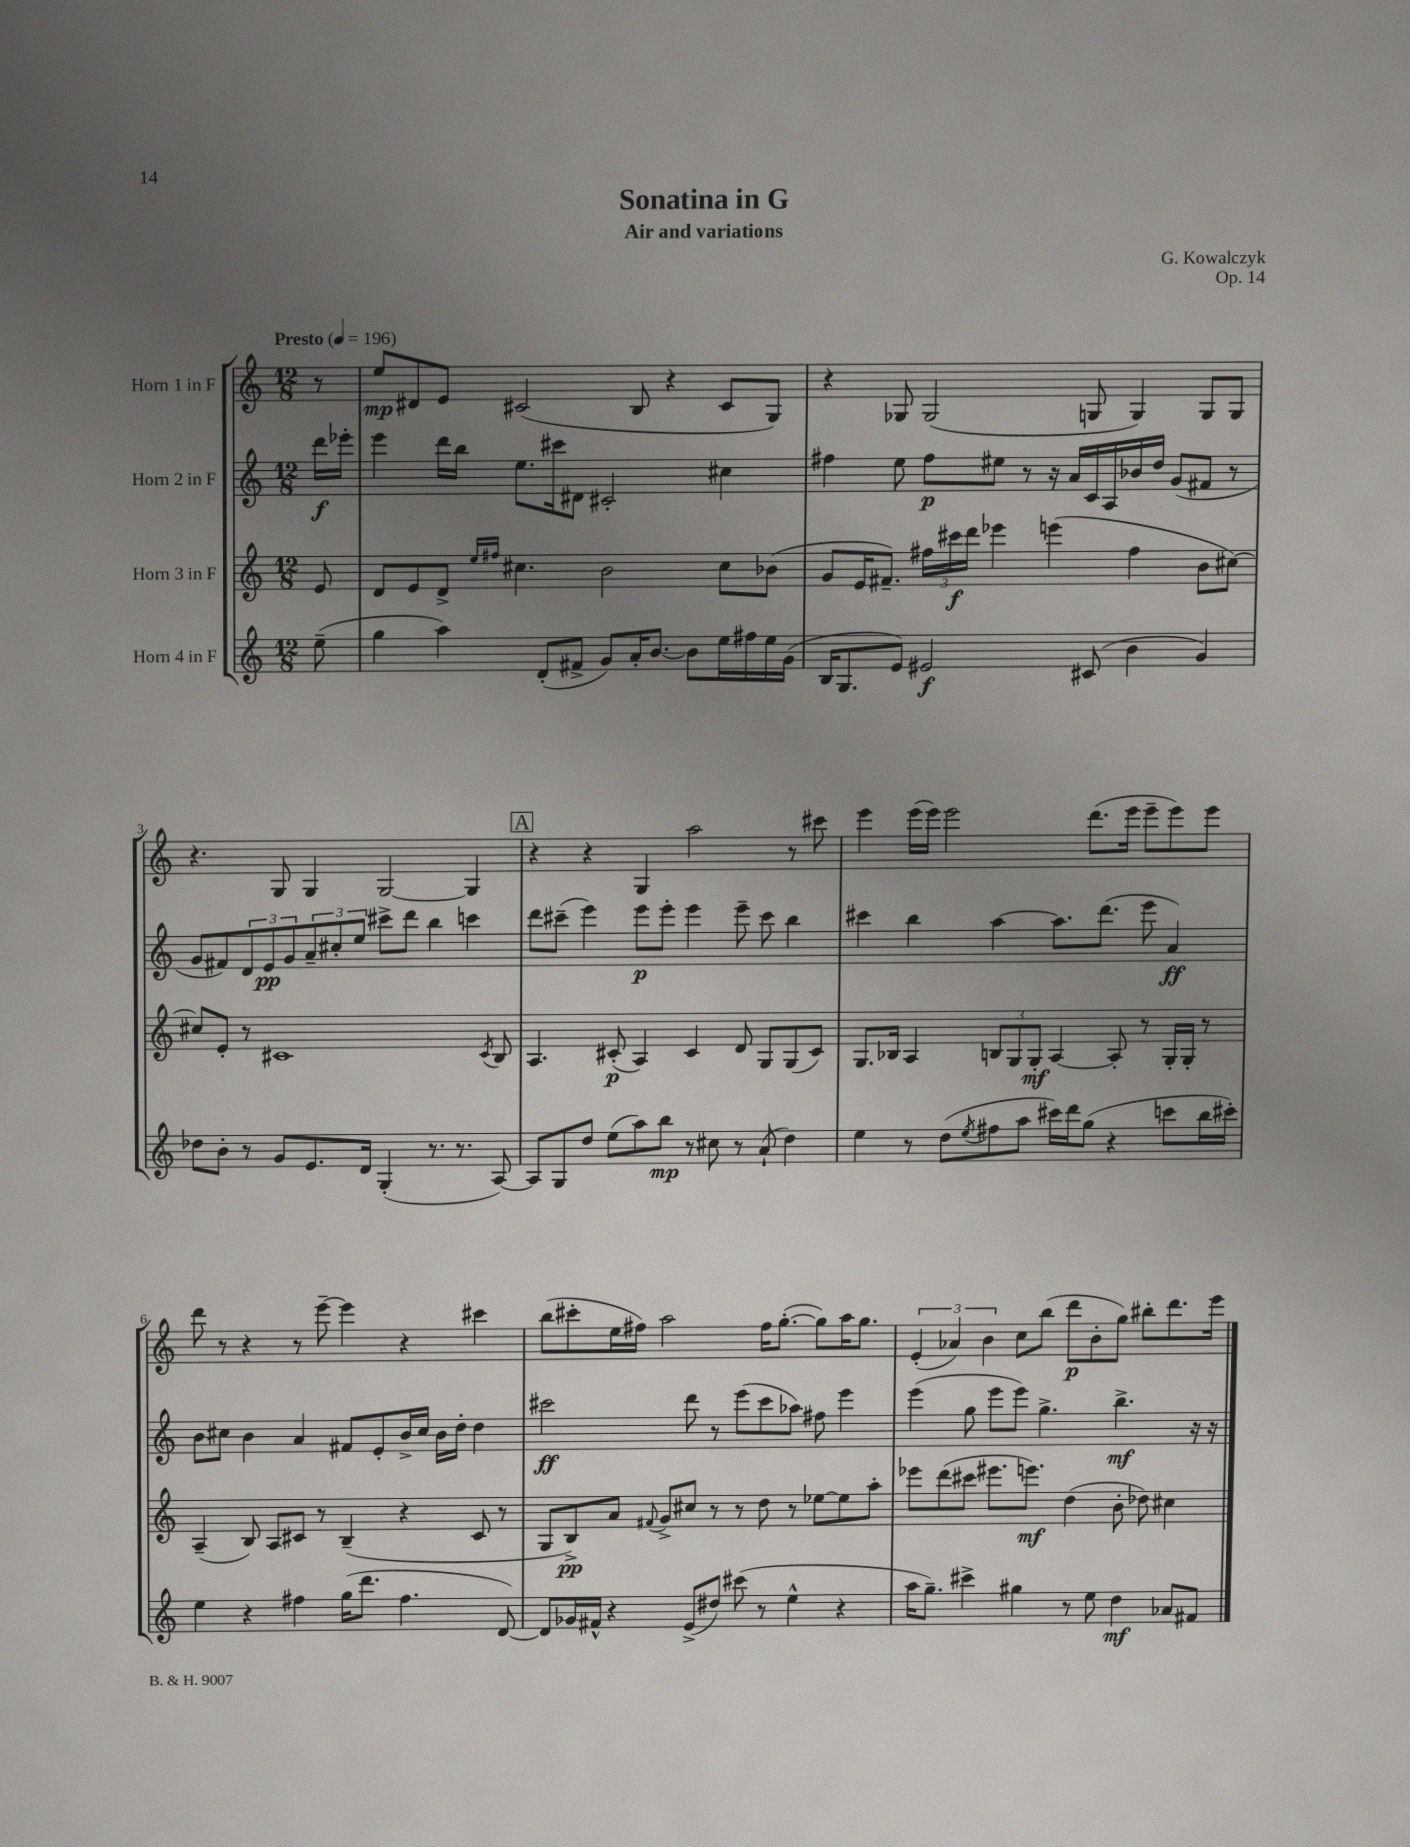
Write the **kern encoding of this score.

**kern	**dynam	**kern	**dynam	**kern	**dynam	**kern	**dynam
*part4	*part4	*part3	*part3	*part2	*part2	*part1	*part1
*staff4	*staff4	*staff3	*staff3	*staff2	*staff2	*staff1	*staff1
*I"Horn 4 in F	*	*I"Horn 3 in F	*	*I"Horn 2 in F	*	*I"Horn 1 in F	*
*clefG2	*	*clefG2	*	*clefG2	*	*clefG2	*
*k[]	*	*k[]	*	*k[]	*	*k[]	*
*M12/8	*	*M12/8	*	*M12/8	*	*M12/8	*
*MM196	*	*MM196	*	*MM196	*	*MM196	*
=	=	=	=	=	=	=	=
!	!	!	!	!	!	!LO:TX:a:B:t=Presto	!
(8ee~\	.	8e/	.	16ddd\LL	f	8r	.
.	.	.	.	16eee-X'\JJ	.	.	.
=1	=1	=1	=1	=1	=1	=1	=1
4gg\	.	8d/L	.	4eee\	.	8ee/L	mp
.	.	8e/	.	.	.	8d#X/	.
4aa\)	.	8d^/J	.	16ddd\LL	.	8e/J	.
.	.	.	.	16bb\JJ	.	.	.
.	.	16qqee/LL	.	.	.	.	.
.	.	16qqff#X/JJ	.	.	.	.	.
.	.	4.cc#X\	.	8.ee\L	.	(2c#X/	.
(8d'/L	.	.	.	.	.	.	.
.	.	.	.	16ccc#X\k	.	.	.
8f#X^/J	.	.	.	8d#X\J	.	.	.
8g/L)	.	2b\	.	2c#X'/	.	.	.
16a'/K	.	.	.	.	.	8B/	.
[8.b/J	.	.	.	.	.	.	.
.	.	.	.	.	.	4r	.
8b\L]	.	.	.	.	.	.	.
16ee\L	.	8cc#\L	.	4cc#X\	.	8c#/L	.
16ff#X\	.	.	.	.	.	.	.
16ee\	.	(8b-X\J	.	.	.	8G/J)	.
(16g\JJ	.	.	.	.	.	.	.
=2	=2	=2	=2	=2	=2	=2	=2
16B/KL	.	8g/L	.	4ff#X\	.	4r	.
8.G/	.	.	.	.	.	.	.
.	.	16e/K	.	.	.	.	.
.	.	8.f#X~/J)	.	.	.	.	.
8e/J)	.	.	.	8ee\	.	8G-X/	.
2e#X/	f	24ff#X\LL	.	8ff#\L	p	(2G-/	.
.	.	24ccc#X\	f	.	.	.	.
.	.	24ddd\JJ	.	.	.	.	.
.	.	4eee-X\	.	8ee#X\J	.	.	.
.	.	.	.	8r	.	.	.
.	.	(4eeen\	.	16r	.	.	.
.	.	.	.	16a/LL	.	.	.
(8c#X/	.	.	.	16c/	.	8Gn/	.
.	.	.	.	16A/	.	.	.
4b\	.	4ff#\	.	16b-X/	.	4G/)	.
.	.	.	.	16dd/JJ	.	.	.
.	.	.	.	(8g/L	.	.	.
4g/)	.	8b\L	.	8f#X/J	.	8G/L	.
.	.	[8cc#X\J)	.	8r	.	8G/J	.
!!LO:LB:g=z
=3	=3	=3	=3	=3	=3	=3	=3
8dd-X\L	.	8cc#X/L]	.	8g/L	.	4.r	.
8b'\J	.	8e'/J	.	8f#X/)	.	.	.
8r	.	8r	.	12d/	.	.	.
.	.	.	.	12e/	pp	.	.
8g/L	.	1c#X	.	.	.	8G/	.
.	.	.	.	12g/	.	.	.
8.e/	.	.	.	12a~/	.	4G/	.
.	.	.	.	12cc#X'/	.	.	.
.	.	.	.	12ee/J	.	.	.
16d/Jk	.	.	.	.	.	.	.
(4G'/	.	.	.	8ccc#X^\L	.	[2G/	.
.	.	.	.	8ddd\J	.	.	.
8.r	.	.	.	4bb\	.	.	.
8.r	.	.	.	.	.	.	.
.	.	.	.	4cccn\	.	4G/]	.
.	.	8qc#/	.	.	.	.	.
[8A/)	.	8B/	.	.	.	.	.
!!LO:REH:place=s1:t=A
=4	=4	=4	=4	=4	=4	=4	=4
8A/L]	.	4.A/	.	8ddd\L	.	4r	.
8G/	.	.	.	(8ccc#X~\J	.	.	.
8dd/J	.	.	.	4eee\)	.	4r	.
(8ee\L	.	(8c#X'/	p	.	.	.	.
8aa\)	.	4A/)	.	8eee\L	p	4G/	.
8bb\J	mp	.	.	8eee'\J	.	.	.
8r	.	4c#/	.	4eee\	.	2aa\	.
8cc#X\	.	.	.	.	.	.	.
8r	.	8d/	.	8eee~\	.	.	.
(8a`/	.	8G/L	.	8ccc#\	.	.	.
4dd\)	.	(8G/	.	4bb\	.	8r	.
.	.	8c#/J)	.	.	.	8ccc#X\	.
=5	=5	=5	=5	=5	=5	=5	=5
4ee\	.	8.G/L	.	4ccc#X\	.	4eee\	.
.	.	16B-X/Jk	.	.	.	.	.
8r	.	4A/	.	4bb\	.	(16eee\LL	.
.	.	.	.	.	.	16eee\JJ)	.
(8dd\L	.	.	.	.	.	2eee\	.
8qee/	.	.	.	.	.	.	.
8ff#X\	.	12Bn/L	.	[4aa\	.	.	.
.	.	12G/	.	.	.	.	.
8aa\J	.	.	.	.	.	.	.
.	.	12G'/J	mf	.	.	.	.
16ccc#X\LL)	.	[4A/	.	8.aa\L]	.	.	.
16ddd\J	.	.	.	.	.	.	.
(8gg\J	.	.	.	.	.	(8.ddd\L	.
.	.	.	.	(8.ddd\J	.	.	.
4r	.	8A'/]	.	.	.	.	.
.	.	.	.	.	.	16eee\Jk	.
.	.	8r	.	8eee\	.	8eee~\L	.
8cccn\L	.	16G'/LL	.	4a/)	ff	8eee\)	.
.	.	16G'/JJ	.	.	.	.	.
16bb\L	.	8r	.	.	.	8eee\J	.
16ccc#X'\JJ)	.	.	.	.	.	.	.
!!LO:LB:g=z
=6	=6	=6	=6	=6	=6	=6	=6
4ee\	.	(4A~/	.	8b\L	.	8ddd\	.
.	.	.	.	8cc#X\J	.	8r	.
4r	.	8B/)	.	4b\	.	4r	.
.	.	8A/L	.	.	.	.	.
4ff#X\	.	8c#X/J	.	4a/	.	8r	.
.	.	8r	.	.	.	[8eee~\	.
(16gg\KL	.	(4B~/	.	8f#X/L	.	4eee\]	.
8.ddd\J	.	.	.	.	.	.	.
.	.	.	.	8e'/	.	.	.
4.ff#\	.	4r	.	16b^/L	.	4r	.
.	.	.	.	16cc#/JJ	.	.	.
.	.	.	.	16b\LL	.	.	.
.	.	.	.	16dd'\JJ	.	.	.
.	.	8c#/	.	4dd\	.	4ccc#X\	.
[8d/)	.	8r	.	.	.	.	.
=7	=7	=7	=7	=7	=7	=7	=7
8d/L]	.	8G/L	.	2ccc#X\	ff	(8bb\L	.
16g-X/L	.	8B^/)	pp	.	.	8ccc#X'\	.
16f#X^^/JJ	.	.	.	.	.	.	.
4r	.	8a/J	.	.	.	16ee\L	.
.	.	.	.	.	.	16ff#X\JJ)	.
.	.	8qqf#X/	.	.	.	.	.
.	.	8g^/L	.	.	.	2aa\	.
(8e^/L	.	8cc#X/J	.	8ddd\	.	.	.
8dd#X/J)	.	8r	.	8r	.	.	.
(8ccc#X\	.	8r	.	(8eee\L	.	.	.
8r	.	8dd\	.	8ccc#\	.	16ff#\KL	.
.	.	.	.	.	.	([8.gg'\J	.
4ee^^\	.	8r	.	8aa-X\J)	.	.	.
.	.	[8ee-X\L	.	8ff#X\	.	8gg\L])	.
4r	.	8ee-\]	.	4eee\	.	16aa\K	.
.	.	.	.	.	.	8.gg\J	.
.	.	8aa'\J	.	.	.	.	.
=8	=8	=8	=8	=8	=8	=8	=8
16aa\KL	.	8eee-X\L	.	(4eee\	.	(6e'/	.
8.gg~\J)	.	.	.	.	.	.	.
.	.	(8ddd\	.	.	.	.	.
.	.	.	.	.	.	6a-X/)	.
4ccc#X^\	.	8ccc#X\J	.	8gg\	.	.	.
.	.	.	.	.	.	6b\	.
.	.	8.eee#X\L	.	8eee\L	.	.	.
4gg#X\	.	.	.	8eee\J)	.	8cc\L	.
.	.	8.eeen\J)	mf	.	.	.	.
.	.	.	.	4.gg^\	.	(8bb\J	.
8r	.	(4dd\	.	.	.	8ddd\L	p
8ee\	.	.	.	.	.	8b'\	.
4dd\	mf	8b'\	.	4.bb^\	mf	8gg\J)	.
.	.	8dd-X\)	.	.	.	8bb#X'\L	.
8a-X/L	.	4cc#X\	.	.	.	8.ddd\	.
8f#X/J	.	.	.	16r	.	.	.
.	.	.	.	16r	.	16eee\Jk	.
==	==	==	==	==	==	==	==
*-	*-	*-	*-	*-	*-	*-	*-
